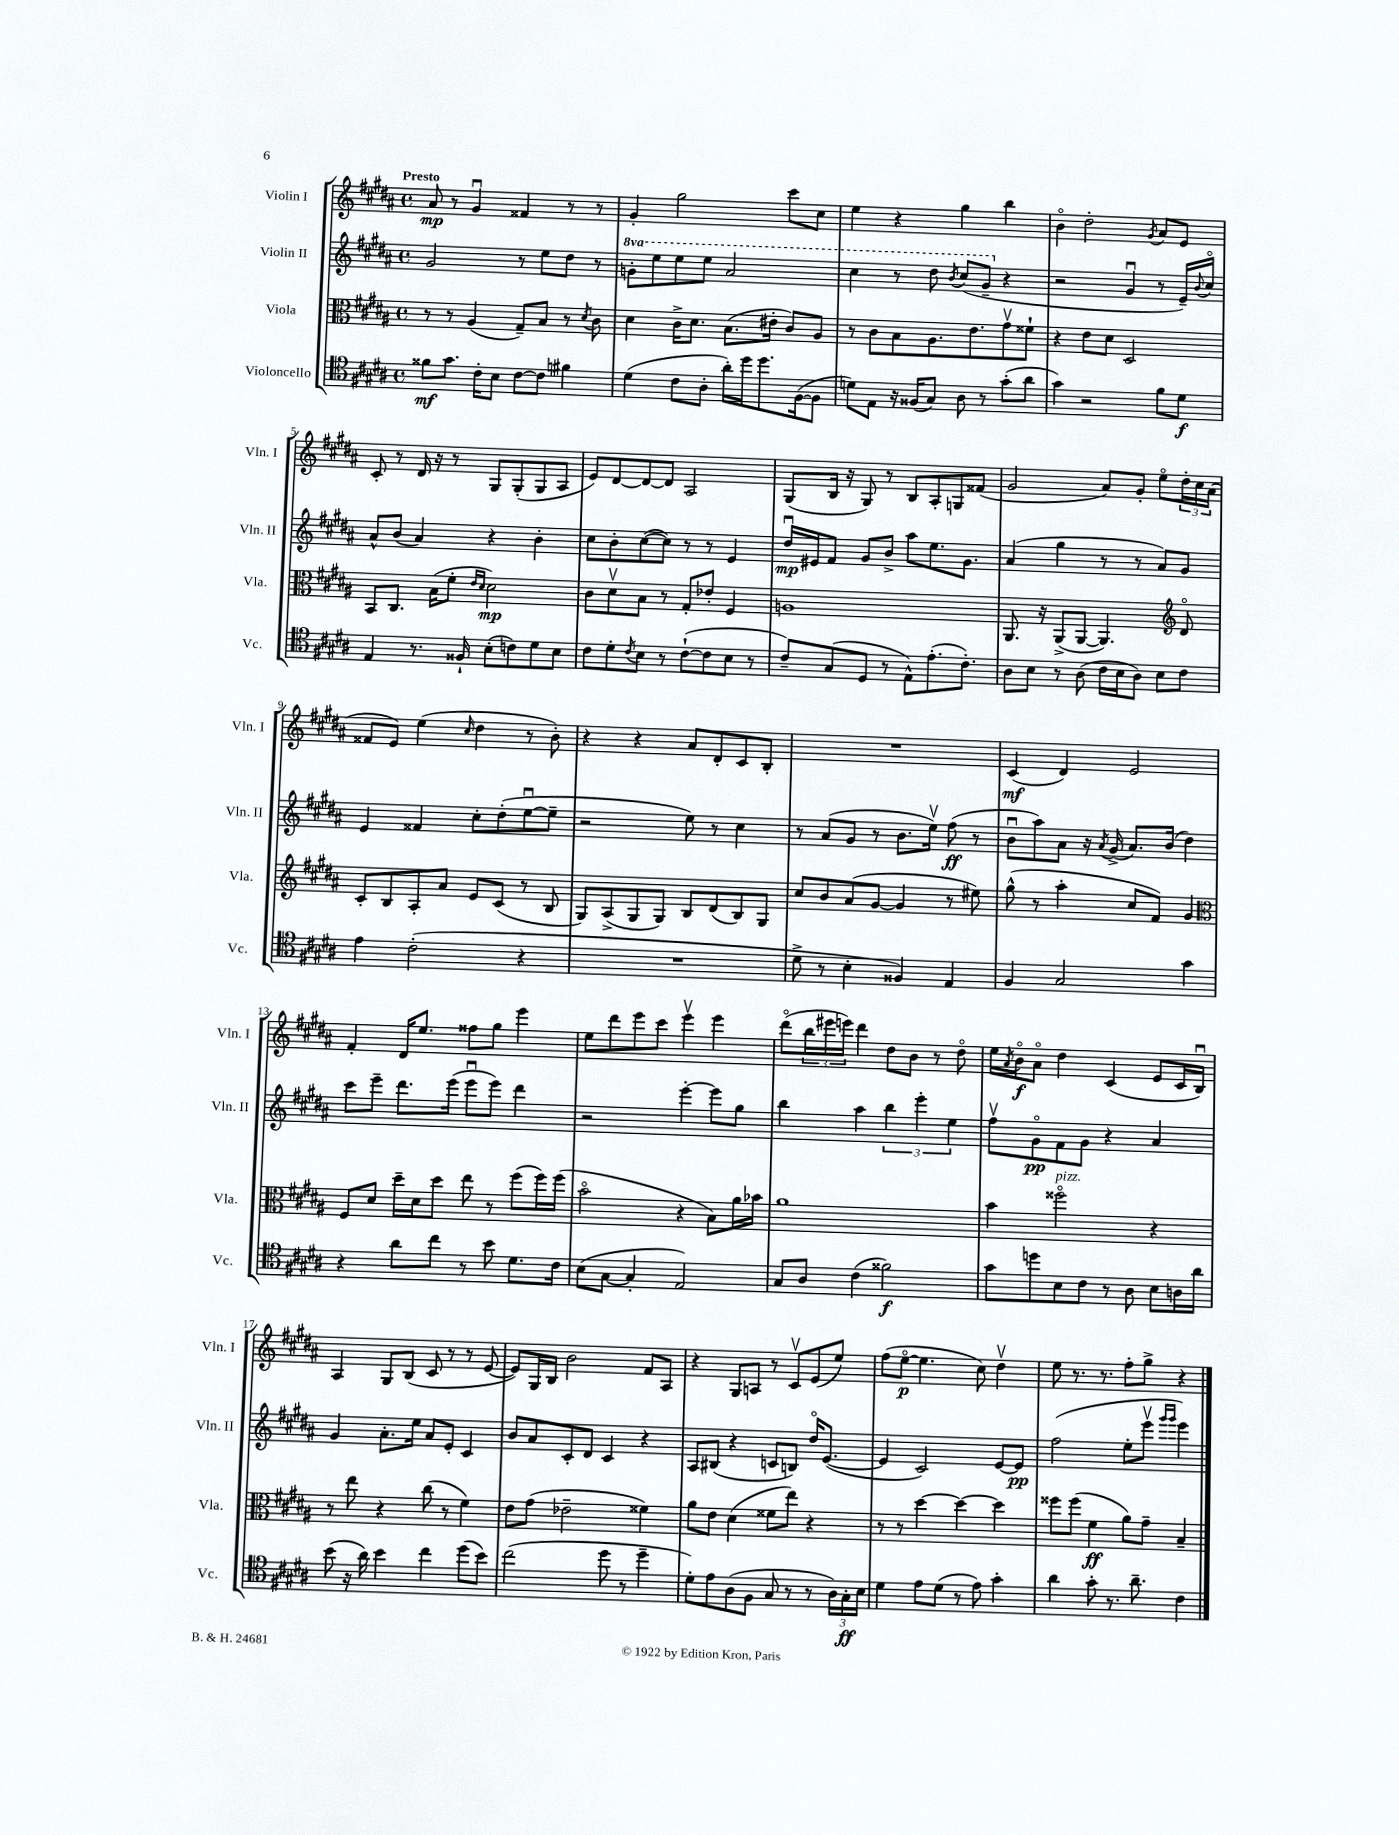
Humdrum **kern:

**kern	**kern	**kern	**kern
*staff4	*staff3	*staff2	*staff1
*clefC4	*clefC3	*clefG2	*clefG2
*k[f#c#g#d#a#]	*k[f#c#g#d#a#]	*k[f#c#g#d#a#]	*k[f#c#g#d#a#]
*M4/4	*M4/4	*M4/4	*M4/4
*met(c)	*met(c)	*met(c)	*met(c)
8f##	8r	2g#	8a#
8.g#	8r	.	8r
.	(4A#	.	4g#u
16c#'	.	.	.
8B	.	.	.
[8c#	8G#~)	8r	4f##
8c#]	8B	8ee	.
4f#	8r	8dd#	8r
.	8qd#	.	.
.	8c#	8r	8r
=	=	=	=
(4d#	4d#	8gg'	4g#'
.	.	8eee	.
8c#	16c#^	8eee	2gg#
.	8.d#	.	.
8A#'	.	8eee	.
16a#')	(8.B	2aa#	.
16dd#	.	.	.
8.dd#	.	.	.
.	16e#'	.	.
.	8c#)	.	8ccc#
([16F#	.	.	.
8F#]	8A#	.	8cc#
=	=	=	=
8d)	8r	4ccc#	4ee
8E	8c#	.	.
16r	8B	8r	4r
(16F##	.	.	.
8G#)	8.A#	8ddd#	.
.	.	8qbb	.
8A#	.	(8ccc#	4gg#
.	8.e	.	.
8r	.	8gg#~	.
(8g#'	8g#v	4r	4bb
8a#	8f##`	.	.
=	=	=	=
4g#)	4r	2r	4bo
2r	8e	.	2dd#'
.	8d#	.	.
.	2D#	4g#u	.
.	.	.	8qg#
8f#	.	8r	8a#
8d#	.	16e~)	8e
.	.	8qqb	.
.	.	16cc#o	.
=	=	=	=
4E	8BB	8a#^^	8c#'
.	8.C#	(8b	8r
8.r	.	4a#)	16d#
.	(16B	.	16r
.	8f#'	.	8r
16F##`	.	.	.
.	16qqe	.	.
.	16qqd#	.	.
(8B'	2d#)	4r	8G#
8c)	.	.	(8G#'
8d#	.	4b'	8G#
8B	.	.	8A#
=	=	=	=
8c#	8c#	8cc#	8e)
8d#'	8d#v	8b'	[8d#
8qc#	.	.	.
8B	8B	([8cc#	8d#_
8r	8r	8cc#])	8d#]
([8c#`	8G#'	8r	2A#
8c#]	8e-'	8r	.
8B	4F#	4e	.
8r	.	.	.
=	=	=	=
8c#~)	1A	16dd#u	(8G#
.	.	16e#	.
(8G#	.	8f#	16B
.	.	.	16r
8D#	.	8g#	8G#)
8r	.	8b^	8r
8E^^)	.	8aa#	8B
(8.e'	.	8.ee	8A#'
.	.	.	8G
8.c#')	.	8.g#	.
.	.	.	(8f##
=	=	=	=
8A#	8.AA#	(4a#	2g#
8B	.	.	.
.	16r	.	.
8r	(8AA#^	4gg#	.
(8A#	[8AA#	.	.
16c#	4.AA#])	8r	8a#)
16B	.	.	.
8A#)	.	8r	8g#'
8B	.	8a#)	8eeo
*	*clefG2	*	*
8c#	8d#o	8g#	24dd#'
.	.	.	24cc#
.	.	.	(24a#
=	=	=	=
4e	8c#'	4e	8f##
.	8B	.	8e)
(2c#'	8A#'	4f##	(4ee
.	8a#	.	.
.	.	.	16qqcc#
.	8e	8cc#'	4dd#
.	(8c#	(8dd#'	.
4r	8r	[8eeu	8r
.	8B	8ee~]	8b')
=	=	=	=
1r	8G#)	2r	4r
.	(8A#^	.	.
.	8G#	.	4r
.	8G#)	.	.
.	8B	8ee)	8a#
.	(8d#	8r	8d#'
.	8B)	4cc#	8c#
.	8G#	.	8B'
=	=	=	=
8d#^	8cc#	8r	1r
8r	8b	(8a#	.
4B'	(8a#	8g#	.
.	[8g#	8r	.
4F##)	4g#]	8.b	.
.	.	16eev)	.
4E	8r	(8ff#	.
.	8ee#)	8r	.
=	=	=	=
4F#	(8gg#^^	8bu	(4c#
.	8r	8aa#)	.
2G#	4aa#'	8a#	4d#)
.	.	16r	.
.	.	8qa#	.
.	.	(16g#^	.
.	8cc#	8.a#)	2e
.	8f#)	.	.
.	.	(16b	.
4g#	4g#	4dd#)	.
=	=	=	=
*	*clefC3	*	*
4r	8F#	8ccc#	4f#'
.	8d#	8eee~	.
8a#	16dd#~	8.ddd#	16d#
.	16d#	.	8.ee
8cc#	8dd#	.	.
.	.	(16eee	.
8r	8ee	8eeeu	8ff##
8b	8r	8eee)	8gg#
8.d#	(8ff#	4ddd#	4eee
.	16ff#)	.	.
16c#	(16ff#	.	.
=	=	=	=
(8B	2bo	2r	8ee
[8G#	.	.	8ddd#
4G#']	.	.	8eee
.	.	.	8ccc#
2E)	4r	[4eee'	4eeev
.	8B)	8eee]	4eee
.	16a#	8gg#	.
.	16b-	.	.
=	=	=	=
8G#	1a#	4bb	(8ddd#o
8A#	.	.	24bb
.	.	.	24eee#
.	.	.	24eee)
(4c#	.	4aa#	4ddd#
2f##)	.	6bb	8dd#
.	.	.	8b
.	.	6eee'	.
.	.	.	8r
.	.	6ee	.
.	.	.	8dd#o
=	=	=	=
8g#	4b	8ff#v	16ee
.	.	.	8qa#
.	.	.	16bo
8dd	.	8g#o	8a#o
8B	2ff##o	8f#	4dd#
8c#	.	8g#	.
8r	.	4r	(4c#
8A#	.	.	.
8B	4r	4a#	8e
16A	.	.	16c#
16a#	.	.	16Bu)
=	=	=	=
(8b	8r	4g#	4A#
16r	8ee	.	.
16a#)	.	.	.
4b	4r	8.a#'	8G#
.	.	.	(8B
.	.	16ee	.
4cc#	(8cc#	8a#	8c#
.	8r	8e'	8r
(8dd#	4f#)	4c#	8r
8b)	.	.	[8e
=	=	=	=
(2cc#	8e	8b	8e])
.	(8g#	8a#	16G#
.	.	.	16B
.	2e-~	8c#'	2b
.	.	8d#	.
8dd#	.	4c#	.
8r	.	.	.
4dd#~	4f##)	4r	8f#
.	.	.	8A#
=	=	=	=
8d#')	8a#	8A#	4r
8e	8e	(8B#	.
(8A#	(4d#	4r	8G#
8F#	.	.	8A
8G#	8f##	8c	8r
8r	8ee)	8B)	8c#v
8r	4r	16dd#o	(8e
.	.	([8.e	.
24A#)	.	.	8ee)
24G#'	.	.	.
24B	.	.	.
=	=	=	=
4d#	8r	4e]	(8ff#
.	8r	.	[8eeo
8e	[4dd#	2c#)	4.ee]
(8d#	.	.	.
8r	4dd#_	.	.
8e)	.	.	8cc#)
4g#'	4dd#]	[8e	4dd#v
.	.	8e]	.
=	=	=	=
4a#	8ff##	(2ff#	8ee
.	(8ff##	.	8.r
8g#'	4f#	.	.
.	.	.	8.r
8.r	.	.	.
.	8a#)	8ee'	8ff#'
8.a#~	.	.	.
.	8g#~	8eeev	8gg#^
.	.	16qqggg#	.
.	.	16qqggg#	.
4c#	4B~	4eee)	4r
==	==	==	==
*-	*-	*-	*-
